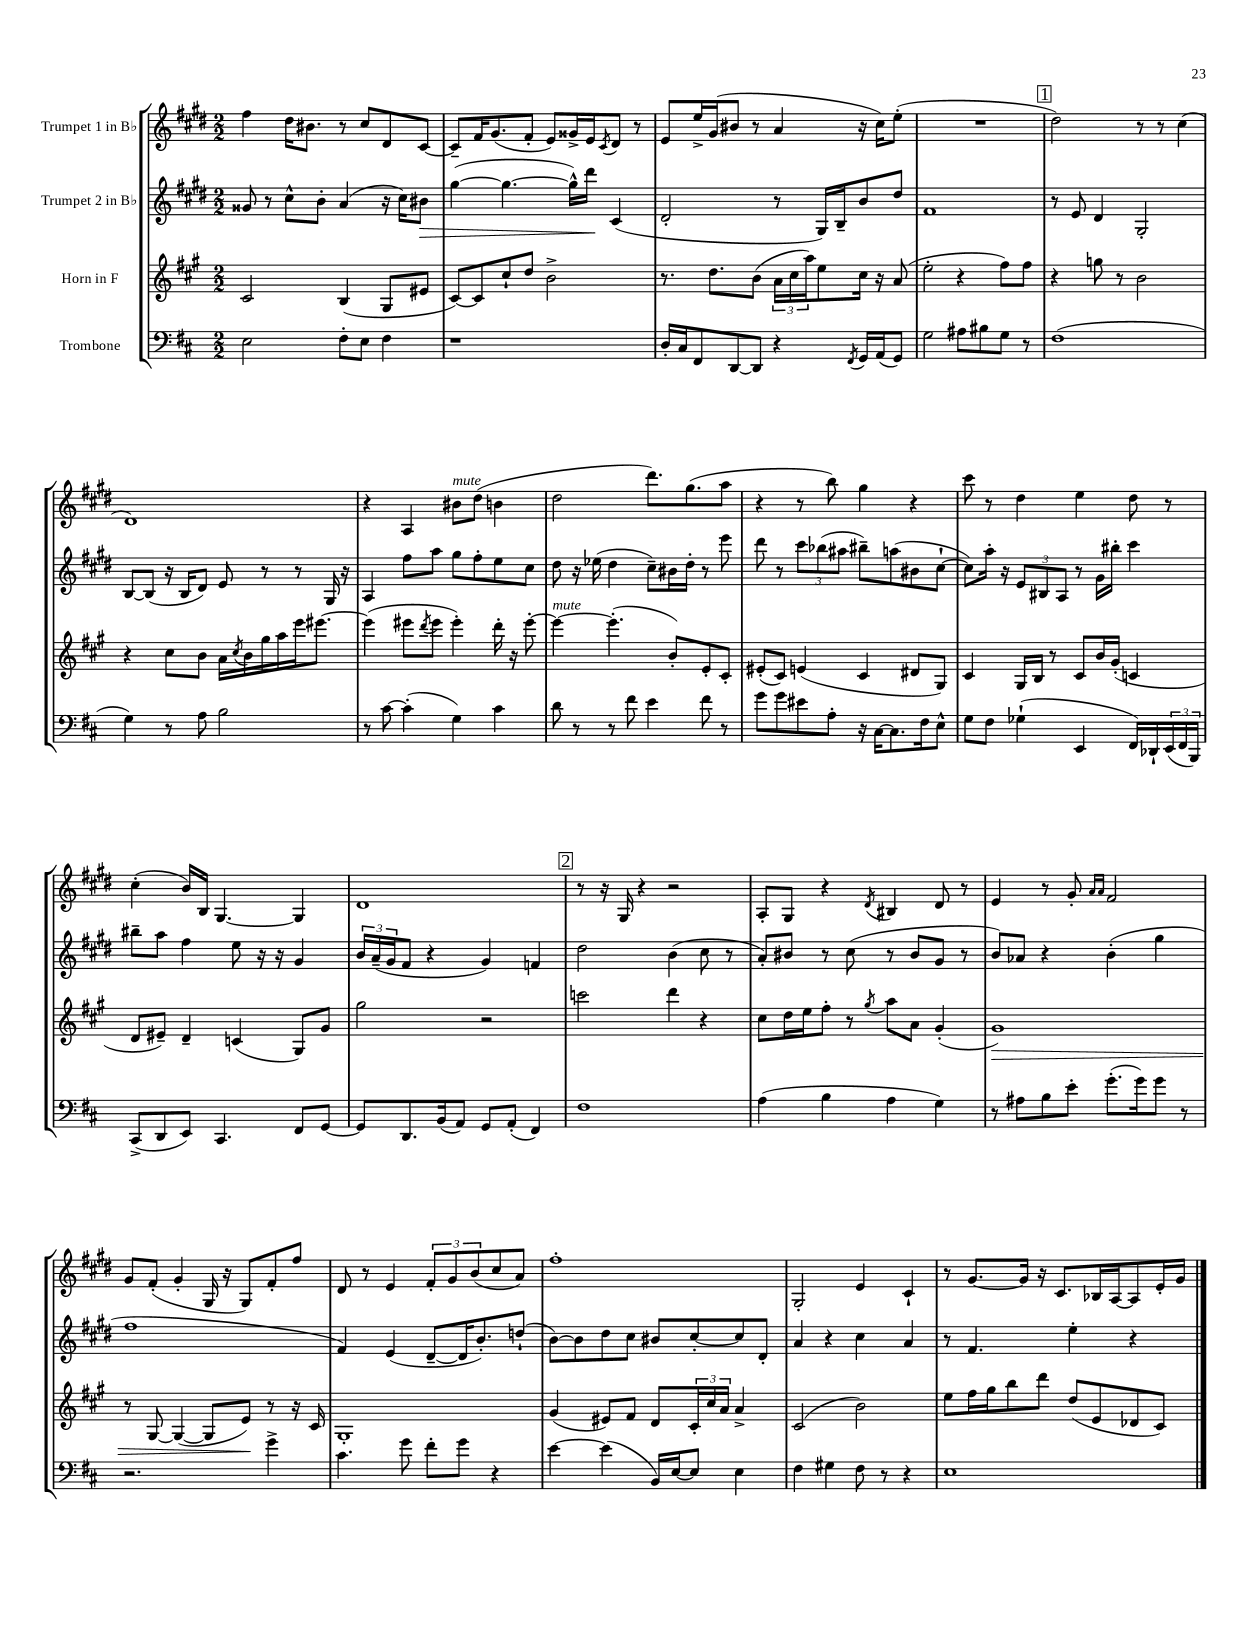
<<
\new StaffGroup <<
\new Staff = "s0" \with { instrumentName = "Trumpet 1 in Bb" } {
    \clef treble \key e \major \numericTimeSignature \time 2/2
    fis''4 dis''16 bis'8. r8 cis''8 dis'8 cis'8~ |
    cis'8-- fis'16 gis'8.( fis'8-. e'8) gisis'16-> e'16 \acciaccatura { cis'8 } dis'8 r8 |
    e'8 e''16-> gis'16( bis'8 r8 a'4 r16 cis''16) e''8-.( |
    R1 |
    \mark \markup { \box "1" } dis''2) r8 r8 cis''4( |
    dis'1) |
    r4 a4 bis'8^\markup { \italic "mute" } dis''8( b'4 |
    dis''2 dis'''8.) gis''8.( a''8 |
    r4 r8 b''8) gis''4 r4 |
    cis'''8 r8 dis''4 e''4 dis''8 r8 |
    cis''4-.( b'16) b16 gis4.~ gis4 |
    dis'1 |
    \mark \markup { \box "2" } r8 r16 gis16 r4 r2 |
    a8-. gis8 r4 \acciaccatura { dis'8 } bis4 dis'8 r8 |
    e'4 r8 gis'8-. \grace { a'16 a'16 } fis'2 |
    gis'8 fis'8-.( gis'4-. gis16 r16 gis8) fis'8-. fis''8 |
    dis'8 r8 e'4 \tuplet 3/2 { fis'8-. gis'8 b'8( } cis''8 a'8) |
    fis''1-. |
    gis2-. e'4 cis'4-! |
    r8 gis'8.~ gis'16 r16 cis'8. bes16 a16~ a8 e'16-. gis'16 \bar "|." |
}
\new Staff = "s1" \with { instrumentName = "Trumpet 2 in Bb" } {
    \clef treble \key e \major \numericTimeSignature \time 2/2
    gisis'8 r8 cis''8-^ b'8-. a'4( r16 cis''16) bis'8\> |
    gis''4~( gis''4.~ gis''16-^) dis'''16\! cis'4( |
    dis'2-. r8 gis16) b16-- b'8 dis''8 |
    fis'1 |
    \mark \markup { \box "1" } r8 e'8 dis'4 gis2-. |
    b8~ b8( r16 b16 dis'8) e'8 r8 r8 gis16 r16 |
    a4 fis''8 a''8 gis''8 fis''8-. e''8 cis''8 |
    dis''8 r16 ees''16( dis''4 cis''8--) bis'16 dis''16-. r8 e'''8 |
    dis'''8 r8 \tuplet 3/2 { cis'''8 bes''8( ais''8 } bis''8--) a''8( bis'8 cis''8~-! |
    cis''8) a''16-. r16 \tuplet 3/2 { e'8 bis8 a8 } r8 gis'16 bis''16-. cis'''4 |
    bis''8-- a''8 fis''4 e''8 r16 r16 gis'4 |
    \tuplet 3/2 { b'16 a'16--( gis'16 } fis'8 r4 gis'4) f'4 |
    \mark \markup { \box "2" } dis''2 b'4( cis''8 r8 |
    a'8-.) bis'8 r8 cis''8( r8 bis'8 gis'8 r8 |
    b'8) aes'8 r4 b'4-.( gis''4 |
    fis''1 |
    fis'4) e'4( dis'8~-- dis'16 b'8.-.) d''8-!( |
    b'8~) b'8 dis''8 cis''8 bis'8 cis''8~-. cis''8 dis'8-. |
    a'4 r4 cis''4 a'4 |
    r8 fis'4. e''4-. r4 \bar "|." |
}
\new Staff = "s2" \with { instrumentName = "Horn in F" } {
    \clef treble \key a \major \numericTimeSignature \time 2/2
    cis'2 b4( gis8 eis'8 |
    cis'8~) cis'8 cis''8-! d''8 b'2-> |
    r8. d''8. b'8( \tuplet 3/2 { a'16 cis''16 a''16) } e''8 cis''16 r16 a'8( |
    e''2-. r4 fis''8) fis''8 |
    \mark \markup { \box "1" } r4 g''8 r8 b'2 |
    r4 cis''8 b'8 a'16 \acciaccatura { cis''8 } b'16 gis''16 a''16 e'''16 eis'''8.~ |
    eis'''4( eis'''8 \acciaccatura { d'''8 } eis'''8 eis'''4-.) d'''16-. r16 eis'''8~-. |
    eis'''4~^\markup { \italic "mute" } eis'''4.-.( b'8-.) e'8-. cis'8-. |
    eis'8-.( cis'8) e'4( cis'4 dis'8 gis8) |
    cis'4 gis16 b16 r8 cis'8 b'16 gis'16-.( c'4 |
    d'8 eis'8--) d'4-- c'4( gis8) gis'8 |
    gis''2 r2 |
    \mark \markup { \box "2" } c'''2 d'''4 r4 |
    cis''8 d''16 e''16 fis''8-. r8 \acciaccatura { gis''8 } a''8 a'8 gis'4-.( |
    gis'1\>) |
    r8 gis8~ gis4~( gis8 e'8\!) r8 r16 cis'16 |
    gis1-. |
    gis'4( eis'8) fis'8 d'8 \tuplet 3/2 { cis'16-. cis''16 a'16 } a'4-> |
    cis'2( b'2) |
    e''8 fis''16 gis''16 b''8 d'''8 d''8( e'8 des'8 cis'8) \bar "|." |
}
\new Staff = "s3" \with { instrumentName = "Trombone" } {
    \clef bass \key d \major \numericTimeSignature \time 2/2
    e2 fis8-. e8 fis4 |
    r1 |
    d16-. cis16 fis,8 d,8~ d,8 r4 \acciaccatura { fis,8 } g,16 a,16( g,8) |
    g2 ais8 bis8 g8 r8 |
    \mark \markup { \box "1" } fis1( |
    g4) r8 a8 b2 |
    r8 cis'8~ cis'4-.( g4) cis'4 |
    d'8 r8 r8 fis'8 e'4 fis'8 r8 |
    g'8 g'8 eis'8 a8-. r16 cis16~ cis8. fis16 e8-^ |
    g8 fis8 ges4-!( e,4 fis,16) des,16-! \tuplet 3/2 { e,16( fis,16 b,,16) } |
    cis,8->( d,8 e,8) cis,4. fis,8 g,8~ |
    g,8 d,8. b,16( a,8) g,8 a,8-.( fis,4) |
    \mark \markup { \box "2" } fis1 |
    a4( b4 a4 g4) |
    r8 ais8 b8 e'8-. g'8.-.( g'16) g'8 r8 |
    r2. g'4-> |
    cis'4. g'8 fis'8-. g'8 r4 |
    e'4~ e'4( b,16) e16~ e8 e4 |
    fis4 gis4 fis8 r8 r4 |
    e1 \bar "|." |
}
>>
>>
\layout { \context { \Score \remove "Bar_number_engraver" } }
